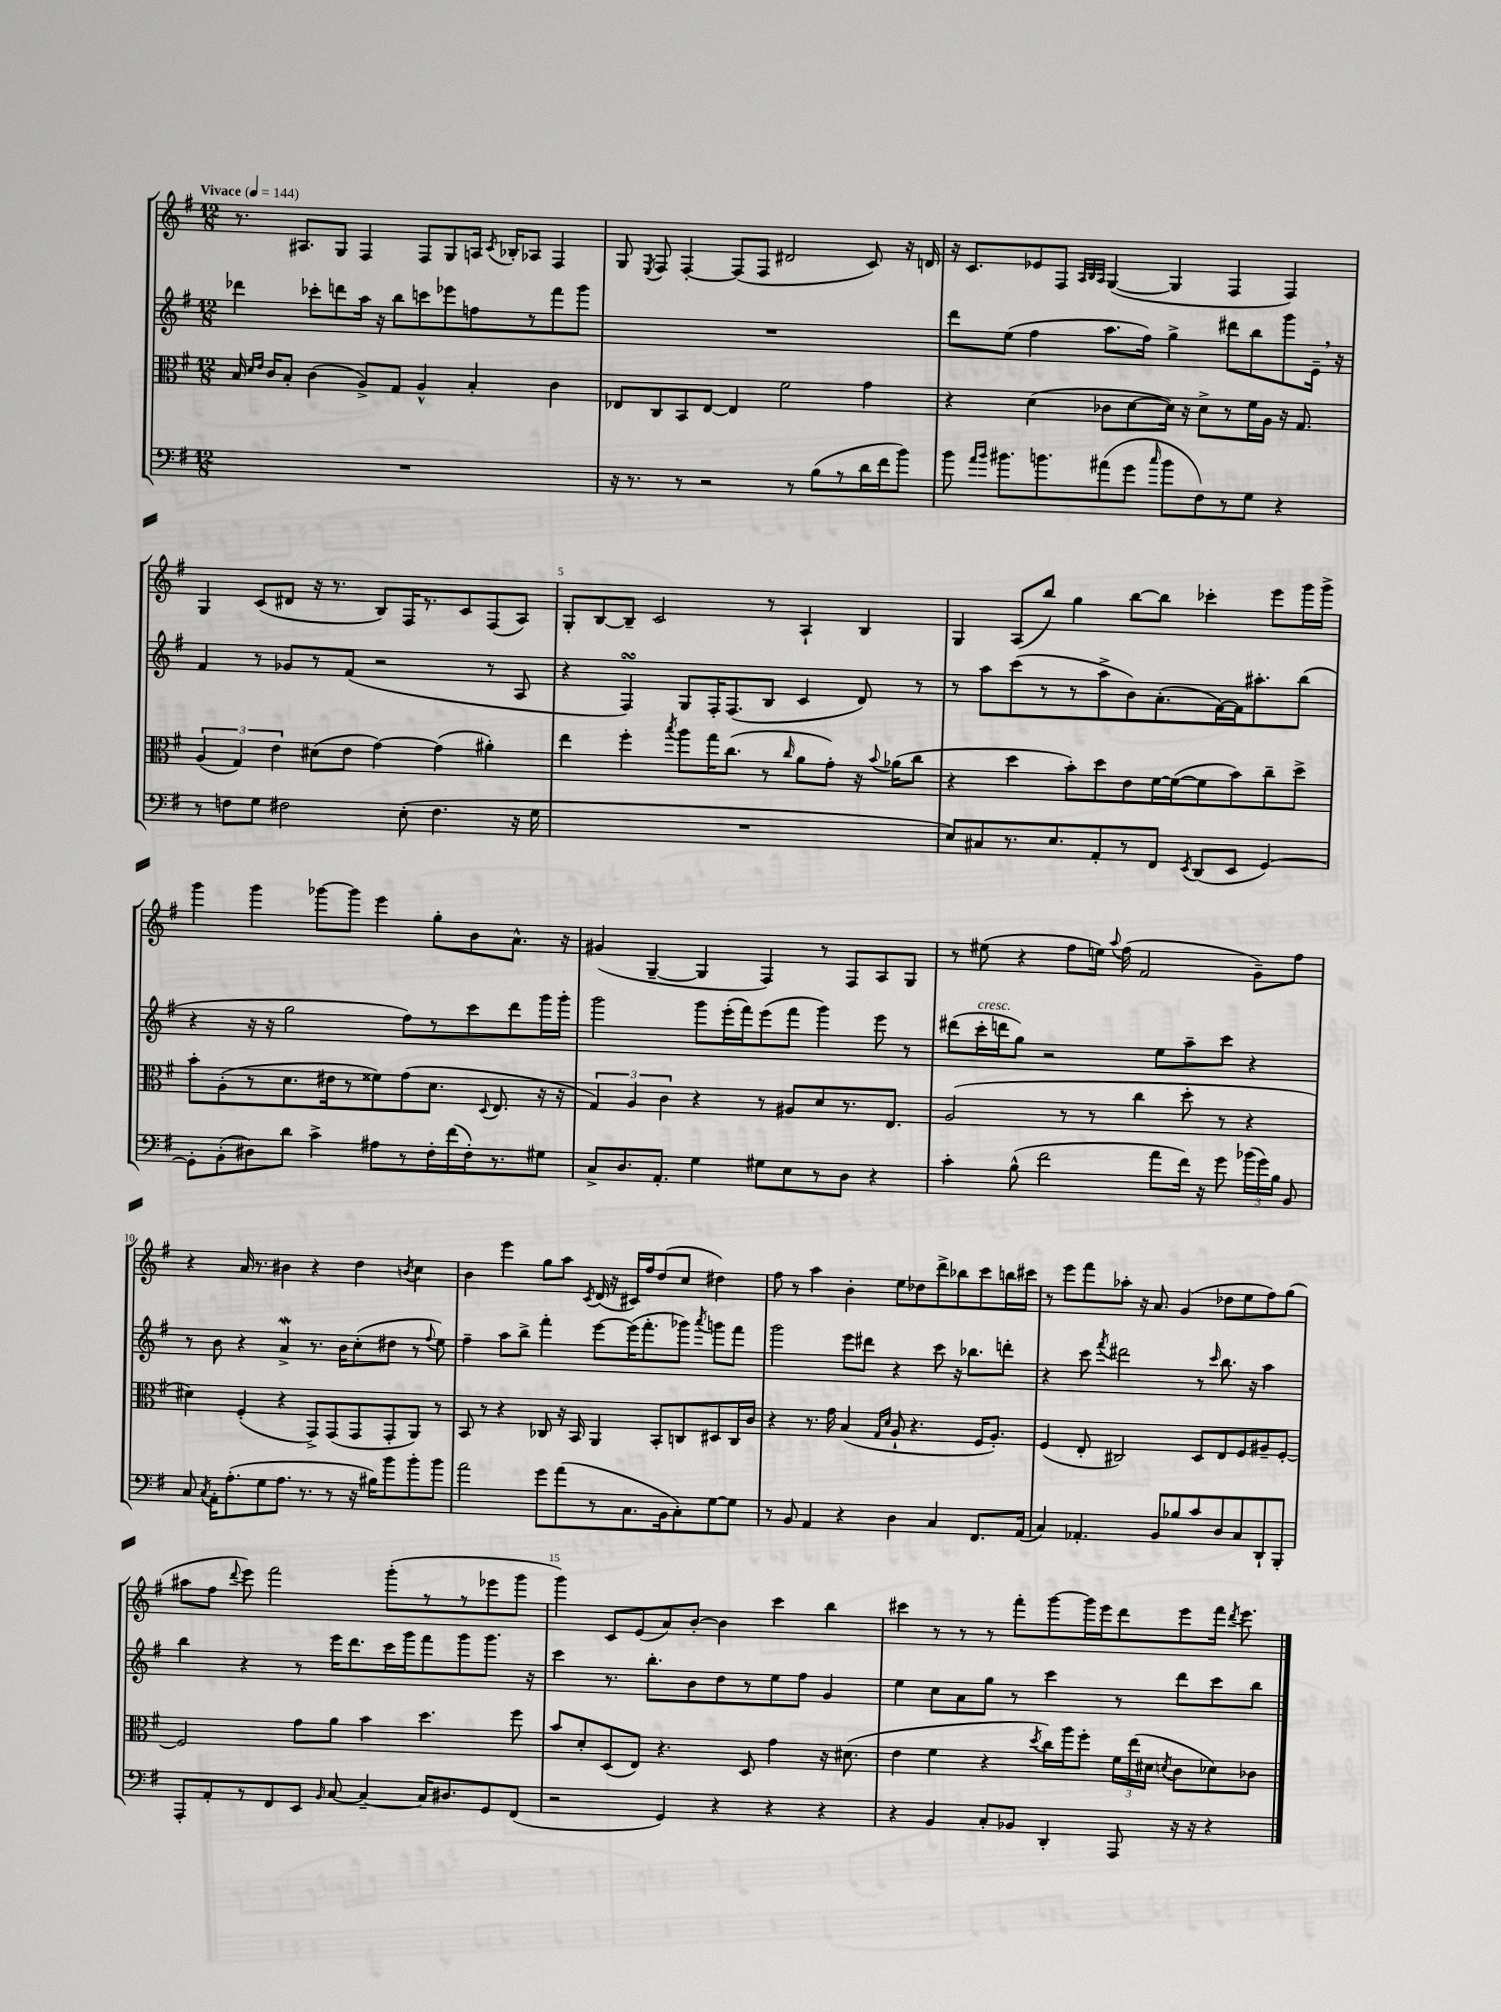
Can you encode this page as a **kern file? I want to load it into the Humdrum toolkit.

**kern	**kern	**kern	**kern
*staff4	*staff3	*staff2	*staff1
*clefF4	*clefC3	*clefG2	*clefG2
*k[f#]	*k[f#]	*k[f#]	*k[f#]
*M12/8	*M12/8	*M12/8	*M12/8
*MM144	*MM144	*MM144	*MM144
1.r	16B/	4ddd-\	8.r
.	16qqd/LL	.	.
.	16qqe/JJ	.	.
.	16c/LK	.	.
.	8B'/J	.	.
.	.	.	8.A#/L
.	(4c\	8ccc-'\L	.
.	.	8ddd\	8G/J
.	8A^/L)	16aa\Jk	4F#/
.	.	16r	.
.	8G/J	8bb\L	.
.	4A^^/	8ccc\	8F#/L
.	.	8eee-\	8G/
.	4B'/	8ff\	16A/Jk
.	.	.	8qc/
.	.	.	16B-'/LK
.	.	8r	8A-/J
.	4c\	8fff#\	4F#/
.	.	8ggg\J	.
=	=	=	=
16r	8E-/L	1.r	8G/
8.r	.	.	.
.	.	.	8qE/
.	8C/	.	8F#/
8r	8BB/	.	[4F#'/
2r	[8E-/J	.	.
.	4E-/]	.	(8F#/]L
.	.	.	8F#/J
.	2f#\	.	2d#/
8r	.	.	.
(8B\L	.	.	.
8r	.	.	.
16d\L	4g\	.	8c/)
16f#\J	.	.	.
8b\J)	.	.	16r
.	.	.	16d/
=	=	=	=
8b\	4r	8ddd\L	16r
.	.	.	8.c/L
16qqa/LL	.	.	.
16qqb/JJ	.	.	.
8.b#\L	.	(8ee\J	.
.	(4d\	4ff#\	8e-/
8.b\	.	.	.
.	.	.	8F#/J
.	.	.	32qqA/LLL
.	.	.	32qqB/
.	.	.	32qqA/JJJ
(8a#\	8c-\L	8.aa\L	([4G/
8g\J	[8d\	.	.
.	.	16ff#\Jk)	.
16qqcc/	.	.	.
8b\L	16d\]Jk)	4gg^\	4G/]
.	16r	.	.
8F#\)	8d^\L	.	.
8r	8r	8ddd#\L	4F#/
8G\J	16f#\L	8bb\	.
.	16A\JJ	.	.
4r	16r	8ggg\	4F#/)
.	8.G/	.	.
.	.	16e~\Jk	.
.	.	16r	.
=	=	=	=
8r	(6A/	4f#/	4G/
8F\L	.	.	.
.	6G/)	.	.
8G\J	.	8r	(8c/L
.	6e\	.	.
2F#\	.	8g-/L	8d#/J
.	(8d#\L	8r	16r
.	.	.	8.r
.	8e\J	(8f#/J	.
.	[4g\)	2r	8B/L)
(8E'\	.	.	16F#/K
.	.	.	8.r
4.F#\	(4g\]	.	.
.	.	.	8c/
.	4a#'\)	8r	(8F#/
16r	.	8A/	8A/J)
16G\	.	.	.
=	=	=	=
1.r	4ee\	4r	8G'/L
.	.	.	[8B/
.	4ff#'\	4F#/)	8B~/]J
.	.	.	2c/
.	8qbb/	.	.
.	8aa\L	8G/L	.
.	16gg\K	16F#'/K	.
.	(8.cc\J	(8.F#/	.
.	8r	8B/J	8r
.	16qqcc/	.	.
.	8a\L	4c/	4A`/
.	8g'\J)	.	.
.	16r	8d/)	4B/
.	8qqb/	.	.
.	(16a-\LK	.	.
.	8cc\J	8r	.
=	=	=	=
8E/L)	4r	8r	4G/
8C#/	.	8aa\L	.
8.r	4dd\	(8ccc\	(8A/L
.	.	8r	8bb/J)
8.E/	.	.	.
.	8b'\L)	8r	4gg\
8AA'/	8dd\	8aa^\	.
8r	8e\	8b\)	[8bb\L
8FF#/J	[16f#\L	(8.a'\	8bb\]J
.	(16f#\_J	.	.
8qEE/	.	.	.
(8DD/L	8f#\]	.	4ccc-'\
.	.	[16f#\L)	.
8EE/J	8b\)	16f#\]J	.
.	.	8.aa#'\	.
[4GG/)	8cc~\	.	8eee\L
.	8dd^\J	(8bb\J	16ggg\L
.	.	.	16ggg^\JJ
=	=	=	=
8GG'\]L	8b'\L	4r	4ggg\
(8BB'\	(8A'\	.	.
8D#\)	8r	16r	4ggg\
.	.	16r	.
8d\J	8.d\	2gg\	.
4c^\	.	.	[8ggg-\L
.	16e#\k	.	.
.	8r	.	8ggg-\]J
8A#\L	8f##\)	.	4eee\
8r	(8g\	8ff#\L)	.
16F#'\L	8.d\J	8r	8gg'\L
(16f#\	.	.	.
16F#'\J)	.	8ccc\	8b\
.	8qqD/	.	.
8.r	8.E/	.	.
.	.	8ddd\	8.a^^\J
8G#\J	16r	16ggg\L	.
.	16r	16ggg'\JJ	16r
=	=	=	=
8C^/L	6G/)	2ggg\	(4g#/
8.D/	.	.	.
.	6A/	.	.
.	.	.	[4G~/
8.AA'/J	.	.	.
.	6c\	.	.
4G\	4r	8ggg\L	4G/]
.	.	(16eee'\L	.
.	.	16fff#\J)	.
8G#\L	8r	(8eee\	4F#/)
8E\	8A#/L	8fff#\J	.
8r	8d/	4ggg\)	8r
8D\J	8.r	.	8F#/L
4r	.	8eee\	8A/
.	8.E/J	.	.
.	.	8r	8G/J
=	=	=	=
4c'\	(2A/	(8ddd#\L	8r
.	.	16ccc'\L	(8ee#\
.	.	16ddd\J	.
(8B^^\	.	8gg\J)	4r
2f#\	.	2r	.
.	8r	.	8ff#\L
.	8r	.	16ee\Jk)
.	.	.	8qqaa/
.	.	.	(16ff#\
.	4cc\	.	2f#/
8a\L	.	8ee\L	.
16f#\Jk)	8dd'\	8aa~\	.
16r	.	.	.
8g\	8r	8ccc\J	.
(24b-\LL	4r	4r	8g~\L)
24g\)	.	.	.
24B\JJ	.	.	.
8BB/	.	.	8ff#\J
=	=	=	=
8C/	4d#\)	8r	4r
8qC/	.	.	.
16AA'\LK	.	8b\	.
(8.A'\	.	.	.
.	(4F#'/	4r	16a/
.	.	.	8.r
8G\	.	.	.
8.A\J	4r	4a^/	4b#\
8.r	.	.	.
.	8GG^/L)	8.r	4r
8r	(8GG/	.	.
.	.	16b\LK	.
16r	8GG/	(8cc'\	4dd\
16B#\LK)	.	.	.
8b\	8GG'/	8dd#\J	.
.	.	.	8qb/
8b'\	8AA/J)	8r	4cc\
.	.	8qqff#/	.
8b\J	8r	8ee\)	.
=	=	=	=
2a\	8BB/	4ff#~\	4b\
.	8r	.	.
.	4r	8aa\L	4eee\
.	.	8bb^\J	.
8g\L	8C-/	4fff#'\	8gg\L
(8a\	16r	.	8aa\J
.	16BB/	.	.
.	.	.	8qc/
8r	4AA/	[8eee\L	(16d/
.	.	.	16r
8.C\	.	(16eee\]K	16c#/LL)
.	.	8.fff#'\	16ff#/J
.	8BB'/L	.	(8dd/
16BB\k	.	.	.
8C'\)	8C/	8ggg-\J)	8cc/J
.	.	8qaaa/	.
[8G\	8D#/	8ggg\L	4dd#\)
8G\]J	16C/L	8fff#\J	.
.	16c/JJ	.	.
=	=	=	=
8r	4r	2ggg\	8ff#\
8BB/	.	.	8r
4AA/	8.r	.	4aa\
.	16g\	.	.
4r	(4B/	8eee\L	4b'\
.	.	8ddd#\J	.
.	16qqG/LL	.	.
.	16qqd/JJ	.	.
4D\	8A`/	4r	8ee\L
.	4.r	.	8dd-\
4C/	.	8ccc\	8ddd^\
.	.	16r	8bb-\
.	.	8.bb-\L	.
8.FF#/L	16F#/LK	.	8ccc\
.	8.A'/J)	.	.
.	.	8ddd'\J	16bb\L
(16AA/Jk	.	.	16ccc#\JJ
=	=	=	=
4C/)	(4F#/	4r	8r
.	.	.	8eee\L
4.AA-'/	8E'/	8ccc\	8fff#\
.	.	8qfff#/	.
.	2C#/)	2ddd#\	8aa-'\J
.	.	.	16r
.	.	.	8.a/
8BB/L	.	.	.
8B-/	.	.	(4g/
8c/	8D/L	8r	.
.	.	16qqccc/	.
8D/	8E/	8.bb\	8dd-\L
8C/	8F#/	.	8ee\
.	.	16r	.
8DD`/	8A#~/	4aa\	8ff#\)
8BBB'/J	[8F#'/J	.	(8gg\J
=	=	=	=
8AAA'/L	2F#/]	4bb\	8aa#\L
8AA'/	.	.	8ff#\J
.	.	.	8qqddd/
8r	.	4r	8eee\)
8FF#/	.	.	2fff#\
8EE/J	8g\L	8r	.
16qqBB/	.	.	.
[8C/	8a\J	16eee\LK	.
.	.	8.ddd\	.
4C~/_	4b\	.	.
.	.	16ccc\L	(8ggg'\L
.	.	16ggg\J	.
16C/]LK	4.dd\	8fff#\	8r
8.D#/	.	.	.
.	.	8ggg\	8r
8GG/	.	8.ggg\J	8eee-\
(8FF#/J	8ff#\	.	8ggg\J
.	.	16r	.
=	=	=	=
2r	8b/L	4ccc\	4ggg\)
.	8d'/	.	.
.	(8D/	8.r	8c/L
.	8E/J)	.	(8e/
.	.	8.bb'\L	.
4GG/)	4.r	.	8a/)
.	.	8b\	[8b'/J
4r	.	8dd\	4b\]
.	8D/	8r	.
4r	4g\	8ee\	4ccc\
.	.	8ff#\J	.
4r	16r	4g/	4bb\
.	(8.d#\	.	.
=	=	=	=
4r	4e\	4ee\	4ccc#\
4BB/	4f#\	8cc\L	8r
.	.	8a\	8r
8C'/L	4r	8gg\J	8r
8BB-/J	.	8r	8fff#'\L
.	8qdd/	.	.
4DD'/	16cc\LL)	4ccc\	[8ggg\
.	16aa\J	.	.
.	8ff#'\J	.	16ggg\]L
.	.	.	16eee\J
8AAA/	24f#\LL	8r	8ddd\
.	(24ee\	.	.
.	24d#\JJ	.	.
.	8qd/	.	.
16r	8c\L	8ddd\L	8eee\
16r	.	.	.
4r	8d-\)	8ccc\	16fff#\Jk
.	.	.	8qddd/
.	.	.	8.eee\
.	8c-\J	8bb\J	.
==	==	==	==
*-	*-	*-	*-
